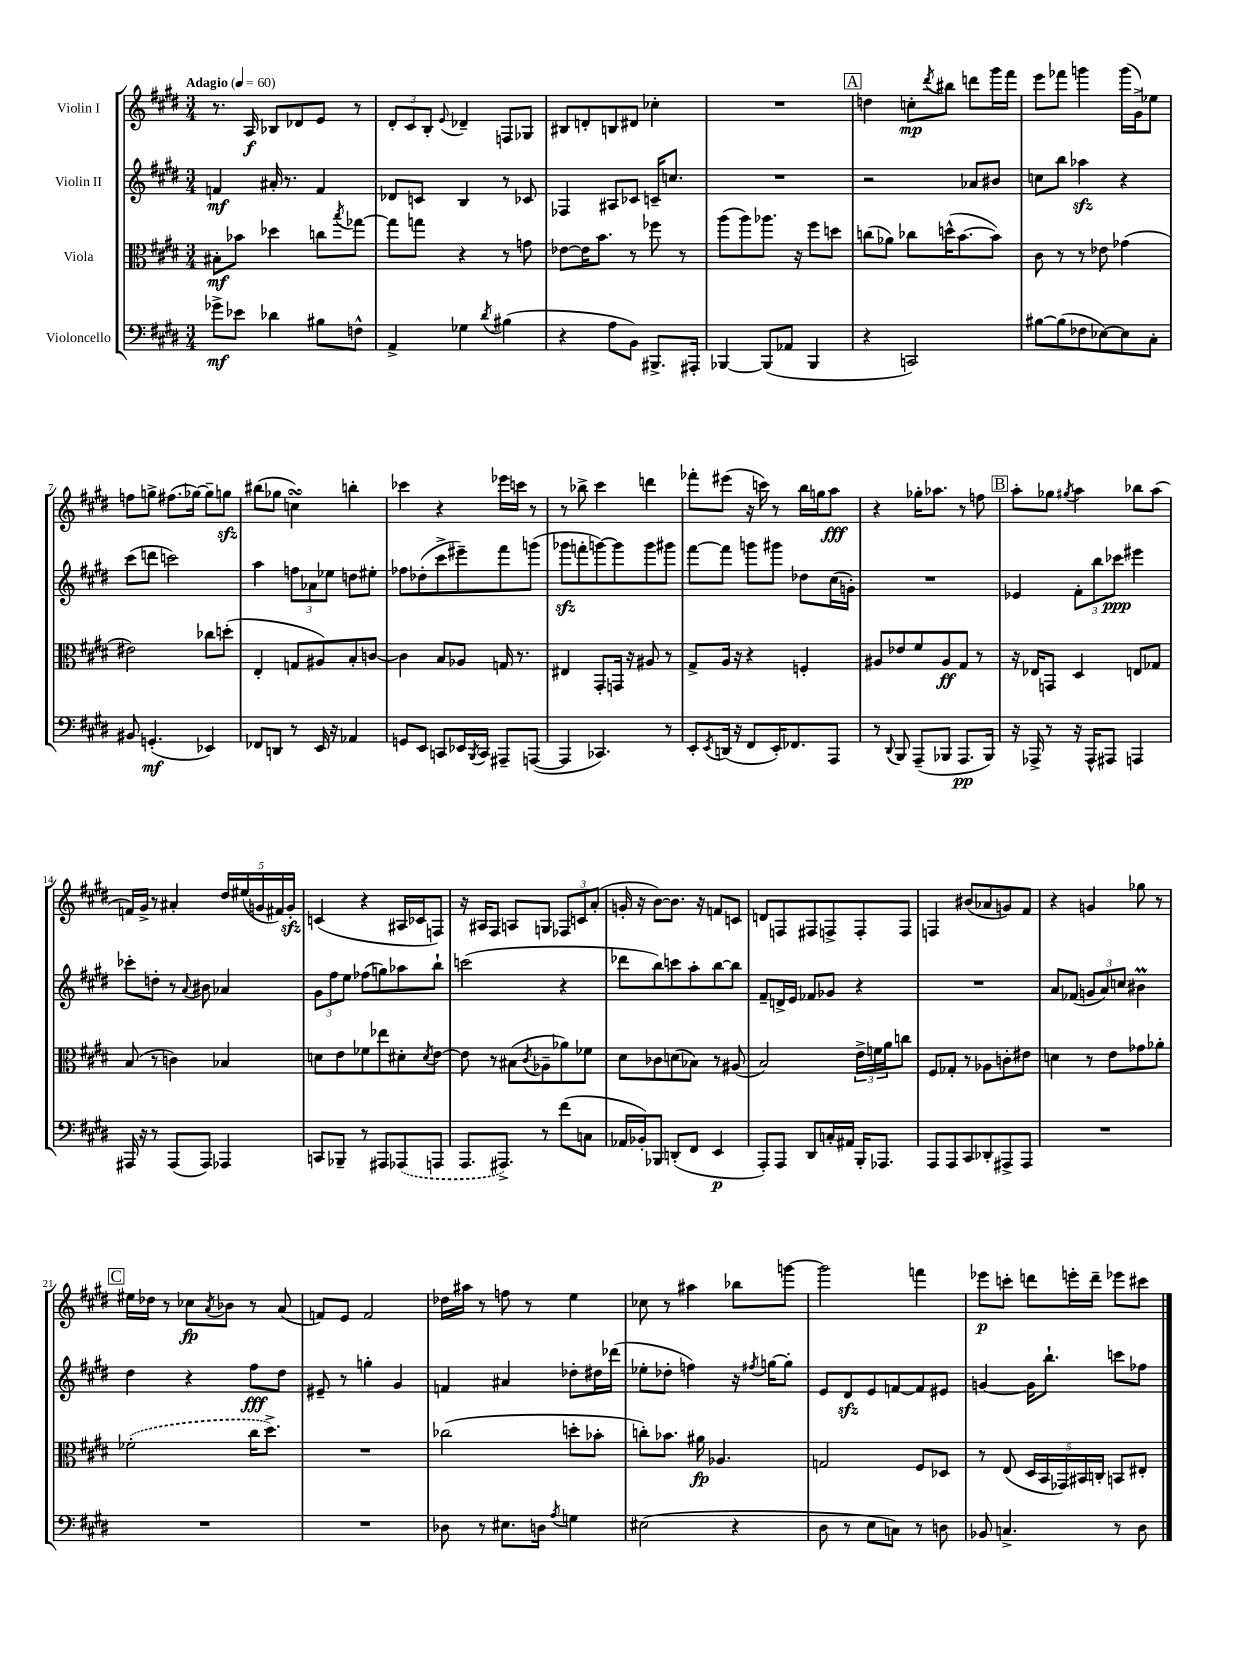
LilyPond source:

<<
\new StaffGroup <<
\new Staff = "s0" \with { instrumentName = "Violin I" } {
    \clef treble \key e \major \numericTimeSignature \time 3/4 \tempo "Adagio" 4 = 60
    r8. a16\f bes8 des'8 e'8 r8 |
    \tuplet 3/2 { dis'8-. cis'8 b8-. } \appoggiatura { e'8 } des'4-- f8 ges8 |
    bis8 d'8-. b8 dis'8 ces''4-. |
    R2. |
    \mark \markup { \box "A" } d''4 c''8-.\mp \acciaccatura { dis'''8 } bis''8 d'''8 gis'''16 fis'''16 |
    e'''8 fes'''8 g'''4 g'''16( gis'16->) ees''8 |
    f''8 g''8-> fis''8.( ges''16~) ges''8-- g''8\sfz |
    bis''8( ges''8 c''4\turn) b''4-. |
    ces'''4 r4 ees'''16 c'''16 r8 |
    r8 bes''8-> cis'''4 d'''4 |
    fes'''8-. eis'''8( r16 c'''16) r8 b''16 g''16 a''8\fff |
    r4 ges''16-. aes''8. r8 f''8 |
    \mark \markup { \box "B" } a''8-. ges''8 \acciaccatura { gis''8 } a''4 bes''8 a''8( |
    f'16) gis'16-> r8 ais'4-. \tuplet 5/4 { dis''16 eis''16( g'16 fis'16) g'16-.\sfz } |
    c'4( r4 ais16 ces'16 f8) |
    r16 ais16 fis8 a8 g8 \tuplet 3/2 { fes8 c'8 a'8-.( } |
    g'16-. r16 b'8~) b'8. r16 f'8 c'8 |
    d'8 f8 fis8 f8-> f8-. f8 |
    f4 bis'8( aes'8 g'8) fis'8 |
    r4 g'4 ges''8 r8 |
    \mark \markup { \box "C" } eis''16 des''16 r8 ces''8\fp \acciaccatura { a'8 } bes'8 r8 a'8( |
    f'8) e'8 f'2 |
    des''16 ais''16 r8 f''8 r8 e''4 |
    ces''8 r8 ais''4 bes''8 g'''8~ |
    g'''2 f'''4 |
    ees'''8\p c'''8-. d'''8 e'''16-. d'''16-- ees'''8 cis'''8 \bar "|." |
}
\new Staff = "s1" \with { instrumentName = "Violin II" } {
    \clef treble \key e \major \numericTimeSignature \time 3/4
    f'4\mf ais'16-. r8. f'4 |
    des'8 c'8 b4 r8 ces'8 |
    fes4 ais8 ces'8 c'16-- c''8. |
    R2. |
    \mark \markup { \box "A" } r2 aes'8 bis'8 |
    c''8 b''8 aes''4\sfz r4 |
    cis'''8( d'''8 c'''2) |
    a''4 \tuplet 3/2 { f''8 aes'8 ees''8 } d''8 eis''8-. |
    fes''8 des''8-.( cis'''8-> eis'''8--) fis'''8 g'''8( |
    ges'''8\sfz f'''8-. g'''8~) g'''8 g'''8 gis'''8 |
    fis'''8~ fis'''8 g'''8 gis'''8 des''8 cis''16( g'16-.) |
    R2. |
    \mark \markup { \box "B" } ees'4 \tuplet 3/2 { fis'8-. b''8 ces'''8\ppp } eis'''4 |
    ces'''8-. d''8-. r8 \appoggiatura { a'8 } bis'8 aes'4 |
    \tuplet 3/2 { gis'8 fis''8 e''8 } fes''8( g''8) aes''8 b''8-! |
    c'''2( r4 |
    des'''8 b''8) c'''8 a''8-. b''8~ b''8 |
    fis'8-- d'16-> e'16 fes'8 ges'8 r4 |
    R2. |
    a'8 fes'8( \tuplet 3/2 { g'8 a'8) c''8 } bis'4\prall |
    \mark \markup { \box "C" } dis''4 r4 fis''8\fff dis''8 |
    eis'8-- r8 g''4-. gis'4 |
    f'4 ais'4 des''8-. dis''16 des'''16( |
    ees''8-. des''8-. f''4) r16 \acciaccatura { fis''8 } g''16~ g''8-. |
    e'8 dis'8\sfz e'8 f'8~ f'8 eis'8 |
    g'4~ g'16 b''8.-! c'''8 fes''8 \bar "|." |
}
\new Staff = "s2" \with { instrumentName = "Viola" } {
    \clef alto \key e \major \numericTimeSignature \time 3/4
    bis8-.\mf bes'8 des''4 c''8 \acciaccatura { b''8 } ges''8~ |
    ges''8 g''8 r4 r8 g'8 |
    ees'8~ ees'16 b'8. r8 fes''8 r8 |
    a''8( a''8) aes''8. r16 fis''8 d''8 |
    \mark \markup { \box "A" } c''8( aes'8) ces''8 d''16-^( b'8.~ b'8) |
    cis'8 r8 r8 ees'8 ges'4( |
    eis'2) ces''8 d''8-.( |
    e4-. g8 ais8) b8-. c'8~ |
    c'4 b8 aes8 g16 r8. |
    eis4 gis,8-. g,16 r16 ais8 r8 |
    gis8-> a16 r16 r4 f4-. |
    ais8 ees'8 fis'8 ais8\ff gis8 r8 |
    \mark \markup { \box "B" } r16 ees16 g,8 dis4 e8 ges8 |
    b8( r8 c'4) bes4 |
    d'8 e'8 fes'8 ees''8 dis'8-. \acciaccatura { dis'8 } e'8~ |
    e'8 r8 bis8( \acciaccatura { cis'8 } aes8-- aes'8) fes'8 |
    dis'8 ces'8 d'8( bes8) r8 ais8( |
    b2) \tuplet 3/2 { e'16-> f'16 a'16 } c''8 |
    fis8 ges8-. r8 aes8 c'8-. eis'8 |
    d'4 r8 e'8 ges'8 aes'8-. |
    \mark \markup { \box "C" } \once \slurDashed fes'2-.( cis''16 dis''8.->) |
    R2. |
    ces''2( d''8-. bes'8-. |
    c''8-.) bes'8. ais'16\fp aes4. |
    g2 fis8 des8 |
    r8 e8( \tuplet 5/4 { dis16 b,16 ges,16) bis,16 c16-. } b,8 eis8-. \bar "|." |
}
\new Staff = "s3" \with { instrumentName = "Violoncello" } {
    \clef bass \key e \major \numericTimeSignature \time 3/4
    ges'8->\mf ees'8 des'4 bis8 f8-^ |
    a,4-> ges4 \acciaccatura { dis'8 } bis4( |
    r4 a8 b,8) bis,,8.-> ais,,16-. |
    bes,,4~ bes,,8( aes,8 bes,,4 |
    \mark \markup { \box "A" } r4 c,2) |
    bis8~ bis8( fes8 ees8~) ees8 cis8-. |
    bis,8 g,4.-.\mf( ees,4) |
    fes,8 d,8 r8 e,16 r16 aes,4 |
    g,8 e,8 c,8 ees,16 \acciaccatura { b,,8 } c,16 ais,,8-- a,,8~( |
    a,,4 ces,4.) r8 |
    e,8-. \acciaccatura { e,8 } d,16( r16 fis,8 e,16-.) fes,8. a,,8 |
    r8 \appoggiatura { dis,8 } b,,8 a,,8--( bes,,8 a,,8.\pp bes,,16) |
    \mark \markup { \box "B" } r16 aes,,16-> r8 r16 aes,,16-^ ais,,8 a,,4 |
    ais,,16 r16 r8 ais,,8( ais,,8) aes,,4 |
    c,8 bes,,8-- r8 ais,,8 \once \slurDashed aes,,8( a,,8 |
    a,,8. ais,,8.->) r8 fis'8( c8 |
    aes,16 bes,16-.) bes,,8 d,8-.( fis,8 e,4\p |
    a,,8-.) a,,8 dis,8 c16-. ais,16 b,,16-. aes,,8. |
    a,,8 a,,8 cis,8 des,8-. ais,,8-> ais,,8 |
    R2. |
    \mark \markup { \box "C" } R2. |
    R2. |
    des8 r8 eis8. d16 \acciaccatura { a8 } g4 |
    eis2( r4 |
    dis8 r8 e8 c8) r8 d8 |
    bes,8 c4.-> r8 dis8 \bar "|." |
}
>>
>>
